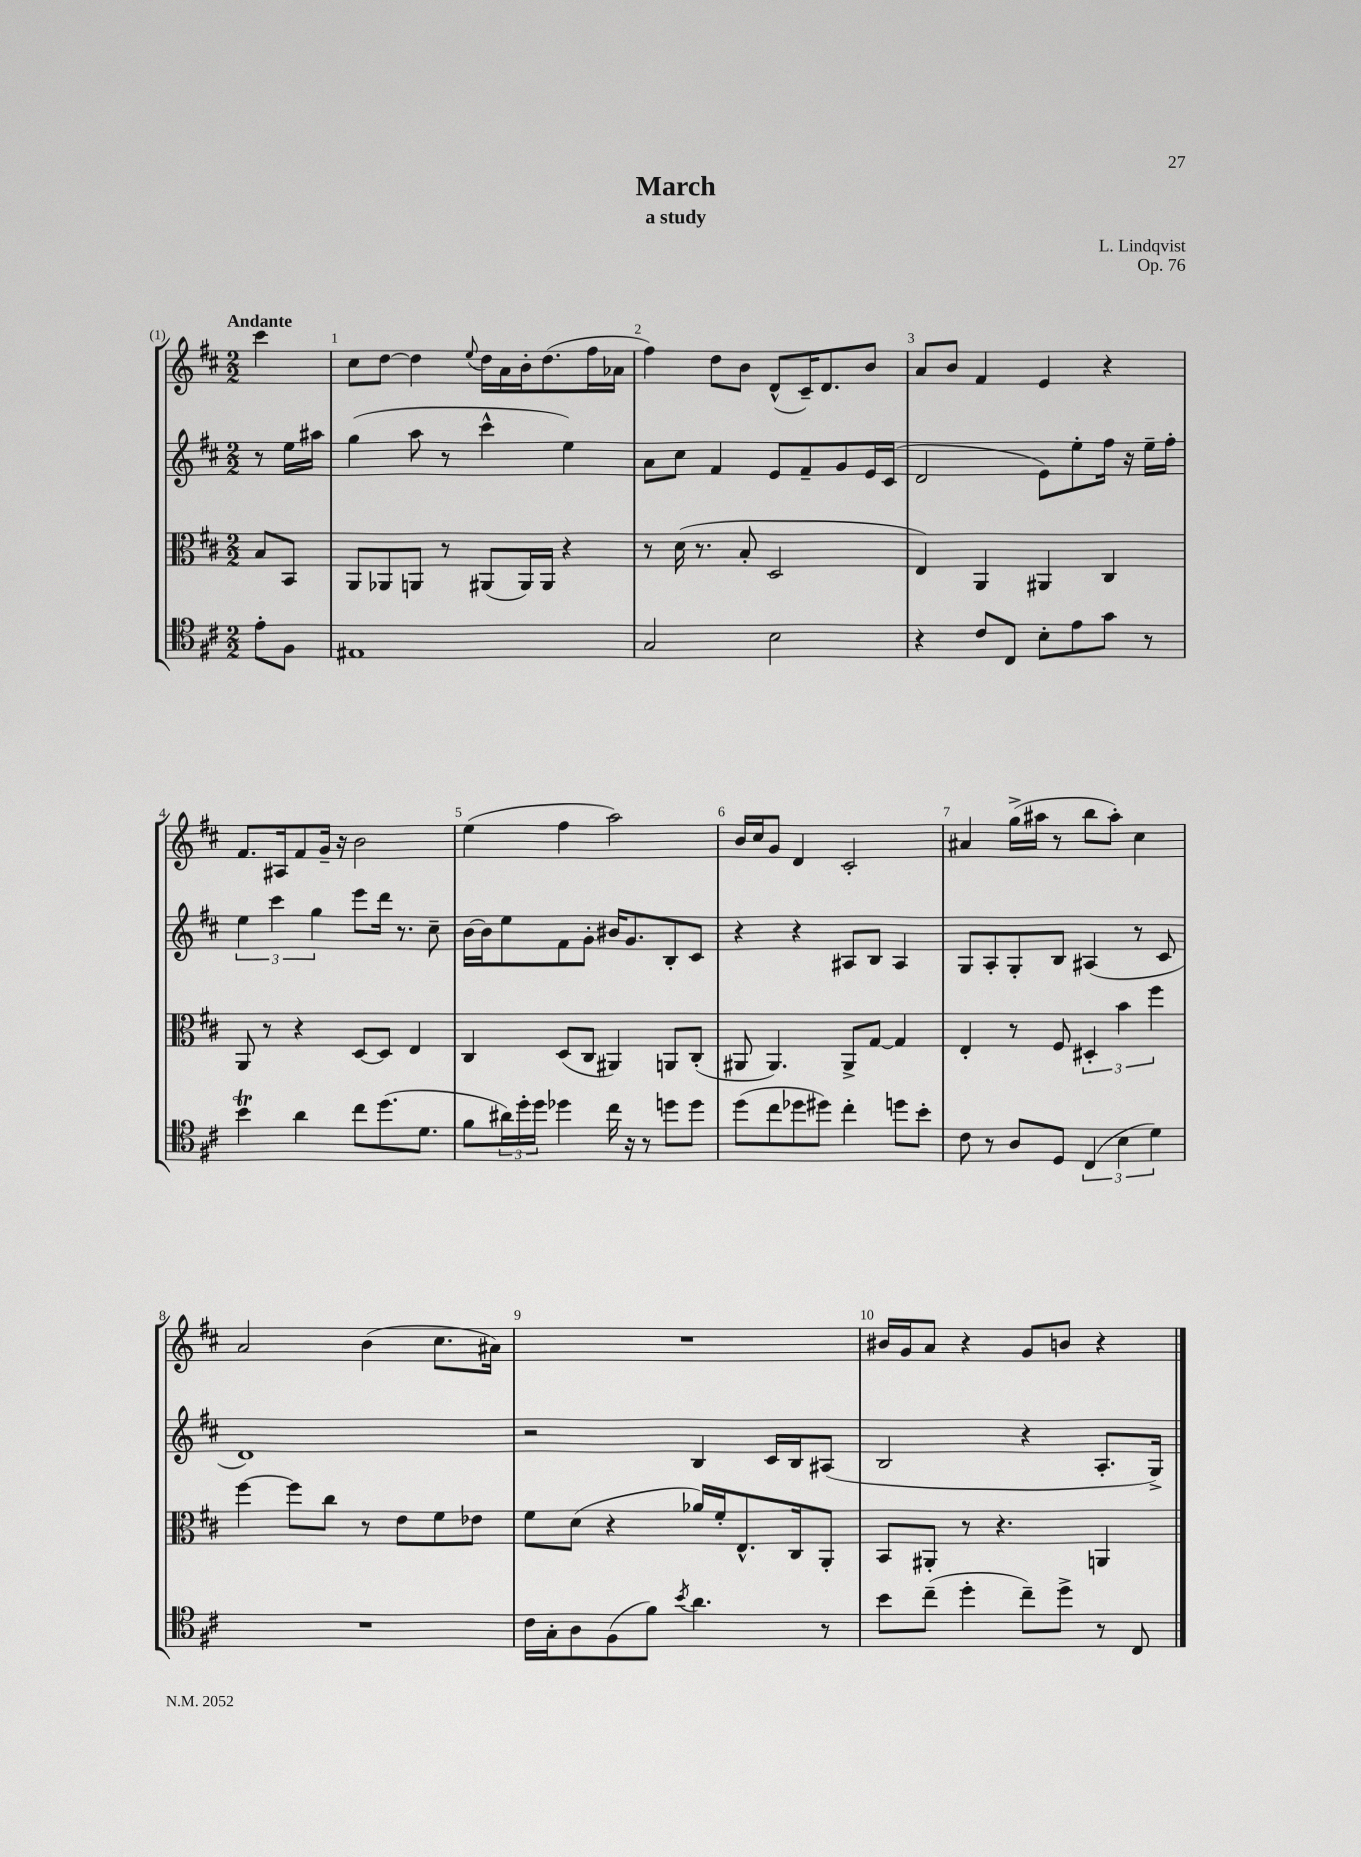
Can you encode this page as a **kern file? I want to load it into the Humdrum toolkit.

**kern	**kern	**kern	**kern
*staff4	*staff3	*staff2	*staff1
*clefC4	*clefC3	*clefG2	*clefG2
*k[f#c#]	*k[f#c#]	*k[f#c#]	*k[f#c#]
*M2/2	*M2/2	*M2/2	*M2/2
8e'	8B	8r	4ccc#
8F#	8BB	16ee	.
.	.	16aa#	.
=	=	=	=
1E#	8AA	(4gg	8cc#
.	8AA-	.	[8dd
.	8AA	8aa	4dd]
.	8r	8r	.
.	.	.	8qqee
.	(8AA#	4ccc#^^	16dd
.	.	.	16a
.	16AA#)	.	16b'
.	16AA#	.	(8.dd
.	4r	4ee)	.
.	.	.	16ff#
.	.	.	16a-
=	=	=	=
2G	8r	8a	4ff#)
.	(16d	8cc#	.
.	8.r	.	.
.	.	4f#	8dd
.	8B'	.	8b
2B	2D	8e	(8d^^
.	.	8f#~	16c#~)
.	.	.	8.d
.	.	8g	.
.	.	16e	8b
.	.	(16c#	.
=	=	=	=
4r	4E)	2d	8a
.	.	.	8b
8c#	4AA	.	4f#
8C#	.	.	.
8B'	4AA#	8e)	4e
8e	.	8ee'	.
8g	4C#	16ff#	4r
.	.	16r	.
8r	.	16ee~	.
.	.	16ff#'	.
=	=	=	=
4b	8AA	6ee	8.f#
.	8r	.	.
.	.	6ccc#	.
.	.	.	16A#
4a	4r	.	8f#
.	.	6gg	.
.	.	.	16g~
.	.	.	16r
8cc#	[8D	8eee	2b
(8.dd	8D]	16ddd	.
.	.	8.r	.
.	4E	.	.
8.d	.	.	.
.	.	8cc#~	.
=	=	=	=
8f#	4C#	[16b	(4ee
.	.	16b]	.
24a#)	.	8ee	.
24dd'	.	.	.
24dd	.	.	.
4dd-	(8D	8f#	4ff#
.	8C#	8g'	.
16cc#	4AA#)	16b#	2aa)
16r	.	8.g	.
8r	.	.	.
8dd	8AA	8B'	.
8dd	(8C#'	8c#	.
=	=	=	=
(8dd	8AA#	4r	16b
.	.	.	16cc#
8cc#	4.AA#)	.	8g
8dd-	.	4r	4d
8dd#)	.	.	.
4cc#'	8AA#^	8A#	2c#'
.	[8G	8B	.
8dd	4G]	4A#	.
8b'	.	.	.
=	=	=	=
8c#	4E'	8G	4a#
8r	.	8A'	.
8A	8r	8G'	(16gg^
.	.	.	16aa#
8D	8F#	8B	8r
(6C#	6D#'	(4A#	8bb
.	.	.	8aa#')
6B	6b	.	.
.	.	8r	4cc#
6d)	6ff#	.	.
.	.	8c#	.
=	=	=	=
1r	[4ff#	1d)	2a
.	8ff#]	.	.
.	8cc#	.	.
.	8r	.	(4b
.	8e	.	.
.	8f#	.	8.cc#
.	8e-	.	.
.	.	.	16a#)
=	=	=	=
16c#	8f#	2r	1r
16G'	.	.	.
8A	(8d	.	.
(8F#	4r	.	.
8f#)	.	.	.
8qb	.	.	.
4.a	16a-)	4B	.
.	16f#'	.	.
.	8.E^^	.	.
.	.	16c#	.
.	16C#	16B	.
8r	8AA'	(8A#	.
=	=	=	=
8b	8BB	2B	16b#
.	.	.	16g
(8cc#~	8AA#'	.	8a
4dd'	8r	.	4r
.	4.r	.	.
8cc#~)	.	4r	8g
8dd^	.	.	8b
8r	4AA	8.A'	4r
8C#	.	.	.
.	.	16G^)	.
==	==	==	==
*-	*-	*-	*-
